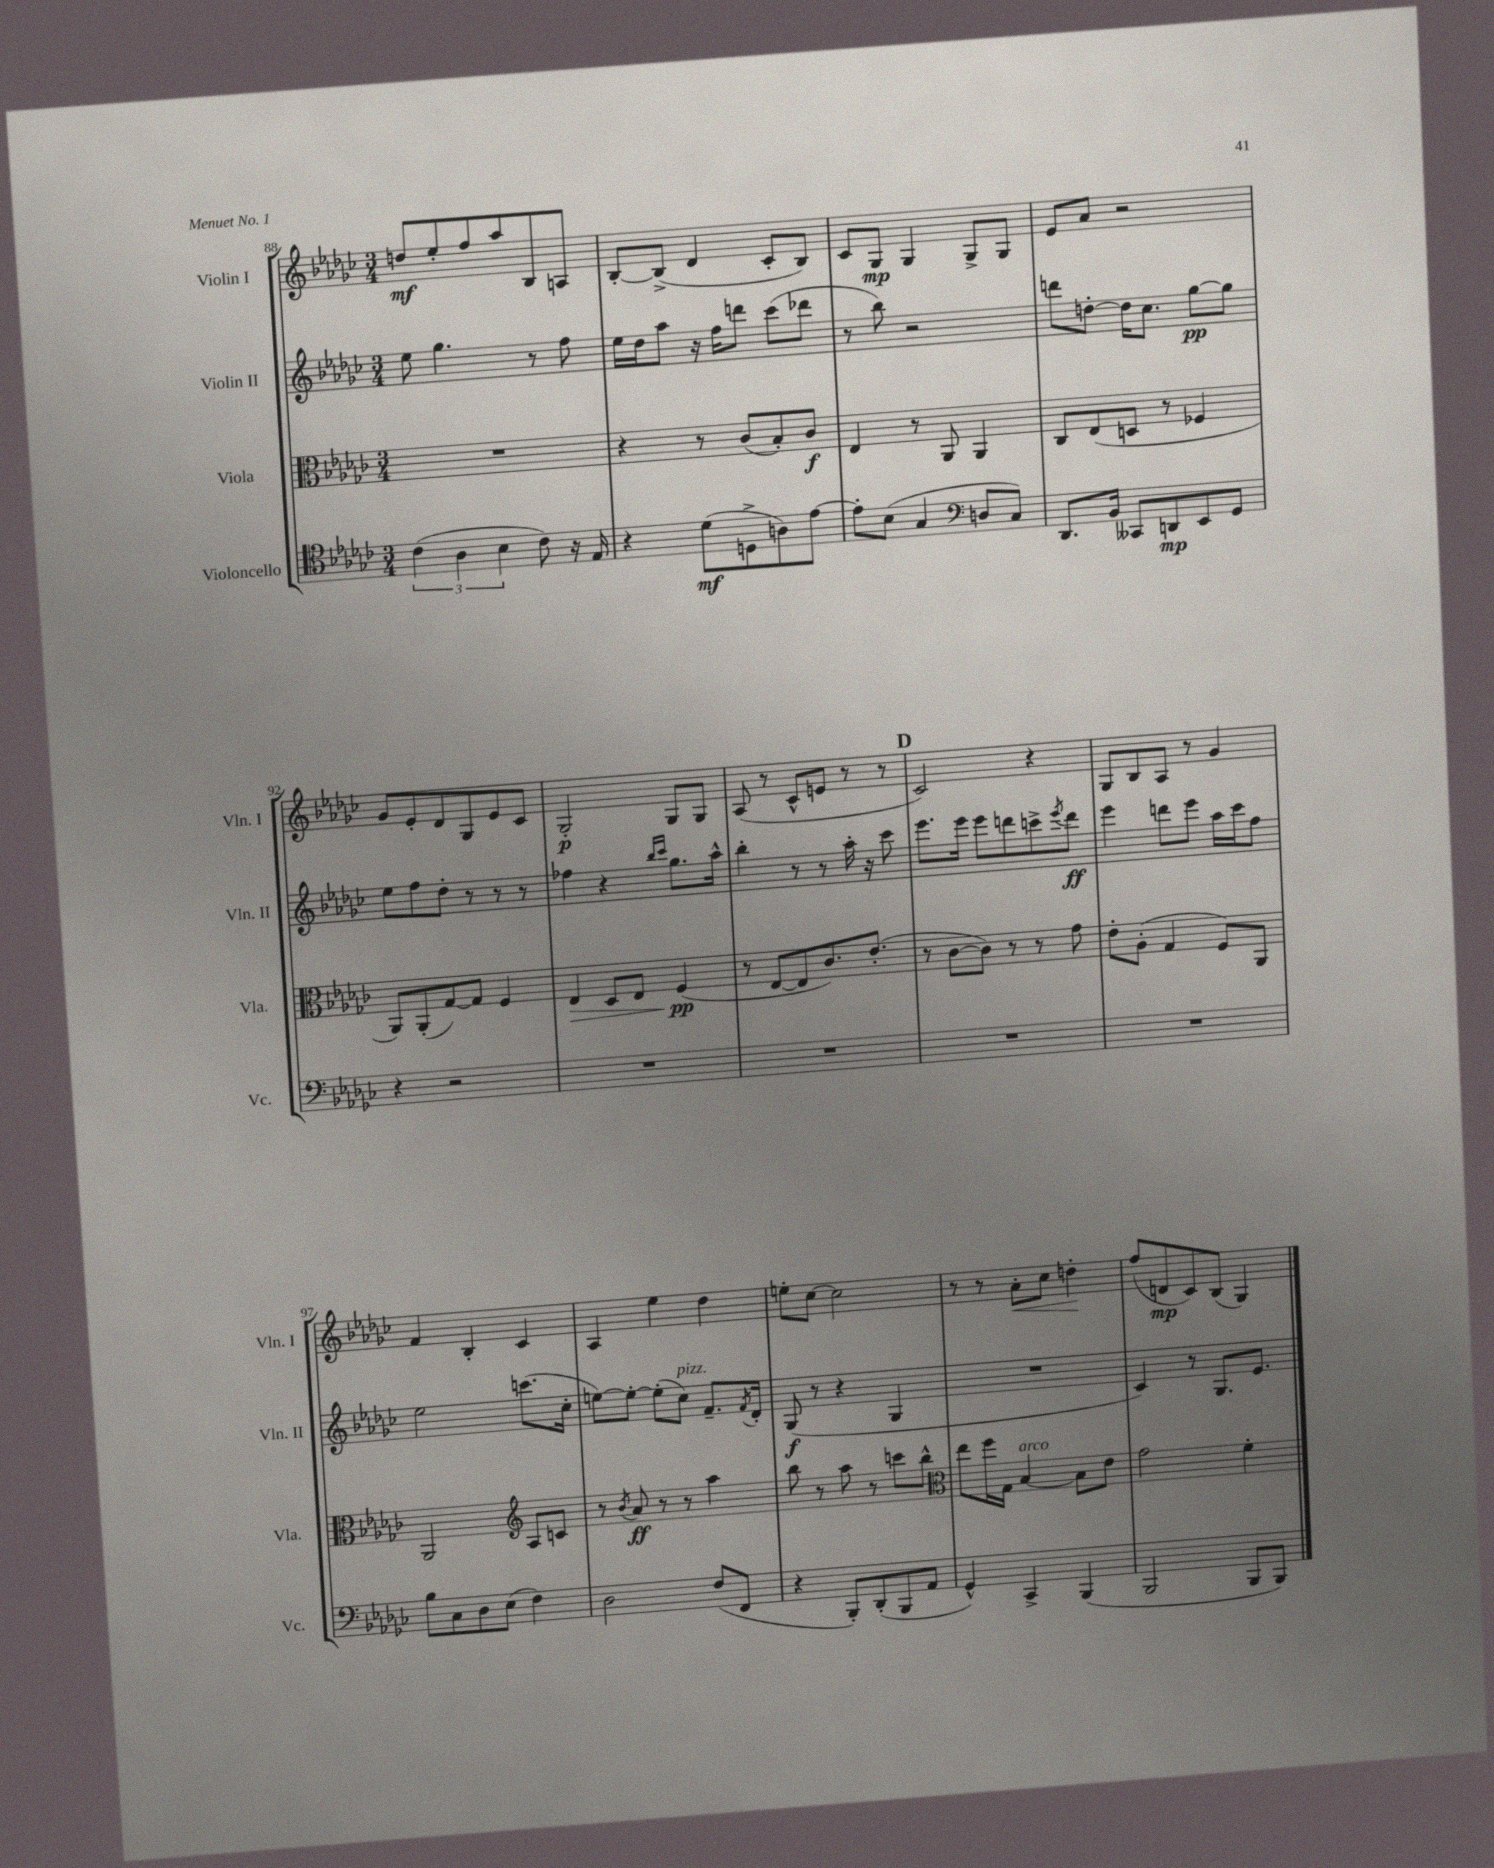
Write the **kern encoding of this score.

**kern	**kern	**kern	**kern
*staff4	*staff3	*staff2	*staff1
*clefC4	*clefC3	*clefG2	*clefG2
*k[b-e-a-d-g-c-]	*k[b-e-a-d-g-c-]	*k[b-e-a-d-g-c-]	*k[b-e-a-d-g-c-]
*M3/4	*M3/4	*M3/4	*M3/4
(6c-\	2.r	8ee-\	8dd/L
.	.	4.gg-\	8ee-'/
6A-\	.	.	.
.	.	.	8ff/
6B-\	.	.	.
.	.	.	8aa-/
8c-\)	.	8r	8B-/
16r	.	8ff\	8A/J
16E-/	.	.	.
=	=	=	=
4r	4r	16ee-\LL	[8B-'/L
.	.	16dd-\J	.
.	.	8aa-\J	(8B-^/]J
(8d-\L	8r	16r	4d-/
.	.	16ff\LK	.
8D^\	(8c-/L	8ddd\J	.
8A\)	8B-'/)	(8ccc-\L	8c-'/L
[8e-\J	8c-/J	8ddd-\J	8B-/J)
=	=	=	=
8e-'\]L	4E-/	8r	8c-/L
(8B-\J	.	8bb-\)	8G-/J
4G-/	8r	2r	4G-/
.	8AA-/	.	.
*clefF4	*	*	*
8D/L	4AA-/	.	8G-^/L
8C-/J)	.	.	8G-/J
=	=	=	=
8.DD-/L	8C-/L	8ddd\L	8e-/L
.	(8E-/	[8dd'\J	8a-/J
16BB-/Jk	.	.	.
8CC--/L	8D/J	16dd\]LK	2r
.	.	8.cc-\J	.
8DD/	8r	.	.
8EE-/	4F-/	[8gg-\L	.
8GG-/J	.	8gg-\]J	.
=	=	=	=
4r	8AA-/L)	8ee-\L	8g-/L
.	(8AA-'/	8ff\	8e-'/
2r	[8G-/)	8dd-'\J	8d-/
.	8G-/]J	8r	8G-/
.	4F/	8r	8e-/
.	.	8r	8c-/J
=	=	=	=
2.r	4E-/	4ff-\	2G-'/
.	8D-/L	4r	.
.	8E-/J	.	.
.	.	16qqbb-/LL	.
.	.	16qqccc-/JJ	.
.	(4F/	8.gg-\L	8G-/L
.	.	.	8G-/J
.	.	16aa-^^\Jk	.
=	=	=	=
2.r	8r	4bb-'\	(8A-/
.	[8E-/L	.	8r
.	8E-/]	8r	8c-^^/L
.	8.c-/)	8r	8e/J
.	.	16aa-'\	8r
.	(8.e-'/J	16r	.
.	.	8ccc-\	8r
=	=	=	=
2.r	8r	8.eee-\L	2c-/)
.	[8c-\L	.	.
.	.	16eee-\Jk	.
.	8c-\]J)	8eee-\L	.
.	8r	8ddd\	.
.	8r	8ccc^\	4r
.	.	8qeee-/	.
.	8g-\	8ddd\J	.
=	=	=	=
2.r	8e-'\L	4eee-\	8G-/L
.	(8A-'\J	.	8B-/
.	4G-/	8ddd\L	8A-/J
.	.	8eee-\J	8r
.	8F/L)	16aa-\LL	4g-/
.	.	16ccc-\J	.
.	8AA-/J	8ff\J	.
=	=	=	=
8B-\L	2AA-/	2ee-\	4f/
8C-\	.	.	.
8D-\	.	.	4B-'/
(8E-\J	.	.	.
*	*clefG2	*	*
4F\)	8A-/L	(8.ccc\L	4c-/
.	8c/J	.	.
.	.	16cc-'\Jk	.
=	=	=	=
2D-\	8r	[8ee\L)	4A-/
.	8qb-/	.	.
.	8a-/	8ee'\_J	.
.	8r	(8ee'\]L	4ee-\
.	8r	8cc-\J)	.
(8F/L	4aa-\	8.f~/L	4dd-\
8FF/J	.	.	.
.	.	8qf/	.
.	.	16d-'/Jk	.
=	=	=	=
4r	8bb-\	(8G-/	8ee'\L
.	8r	8r	[8cc-\J
8BBB-'/L)	8aa-\	4r	2cc-\]
(8DD-'/	8r	.	.
8BBB-/	8ccc\L	4G-/	.
8AA-/J	8bb-^^\J	.	.
=	=	=	=
*	*clefC3	*	*
4GG-^^/)	8ee-\L	2.r	8r
.	16ff\L	.	8r
.	16G-\JJ	.	.
4CC-^/	[4B-/	.	8a-'\L
.	.	.	8cc-\J
(4BBB-/	8B-\]L	.	4dd'\
.	8e-\J	.	.
=	=	=	=
2BBB-/	2g-\	4c-/)	(8ff/L
.	.	.	8d/
.	.	8r	8c-/)
.	.	8.G-/L	(8B-/J
8BBB-/L	4f'\	.	4G-/)
.	.	8.e-/J	.
8BBB-/J)	.	.	.
==	==	==	==
*-	*-	*-	*-
